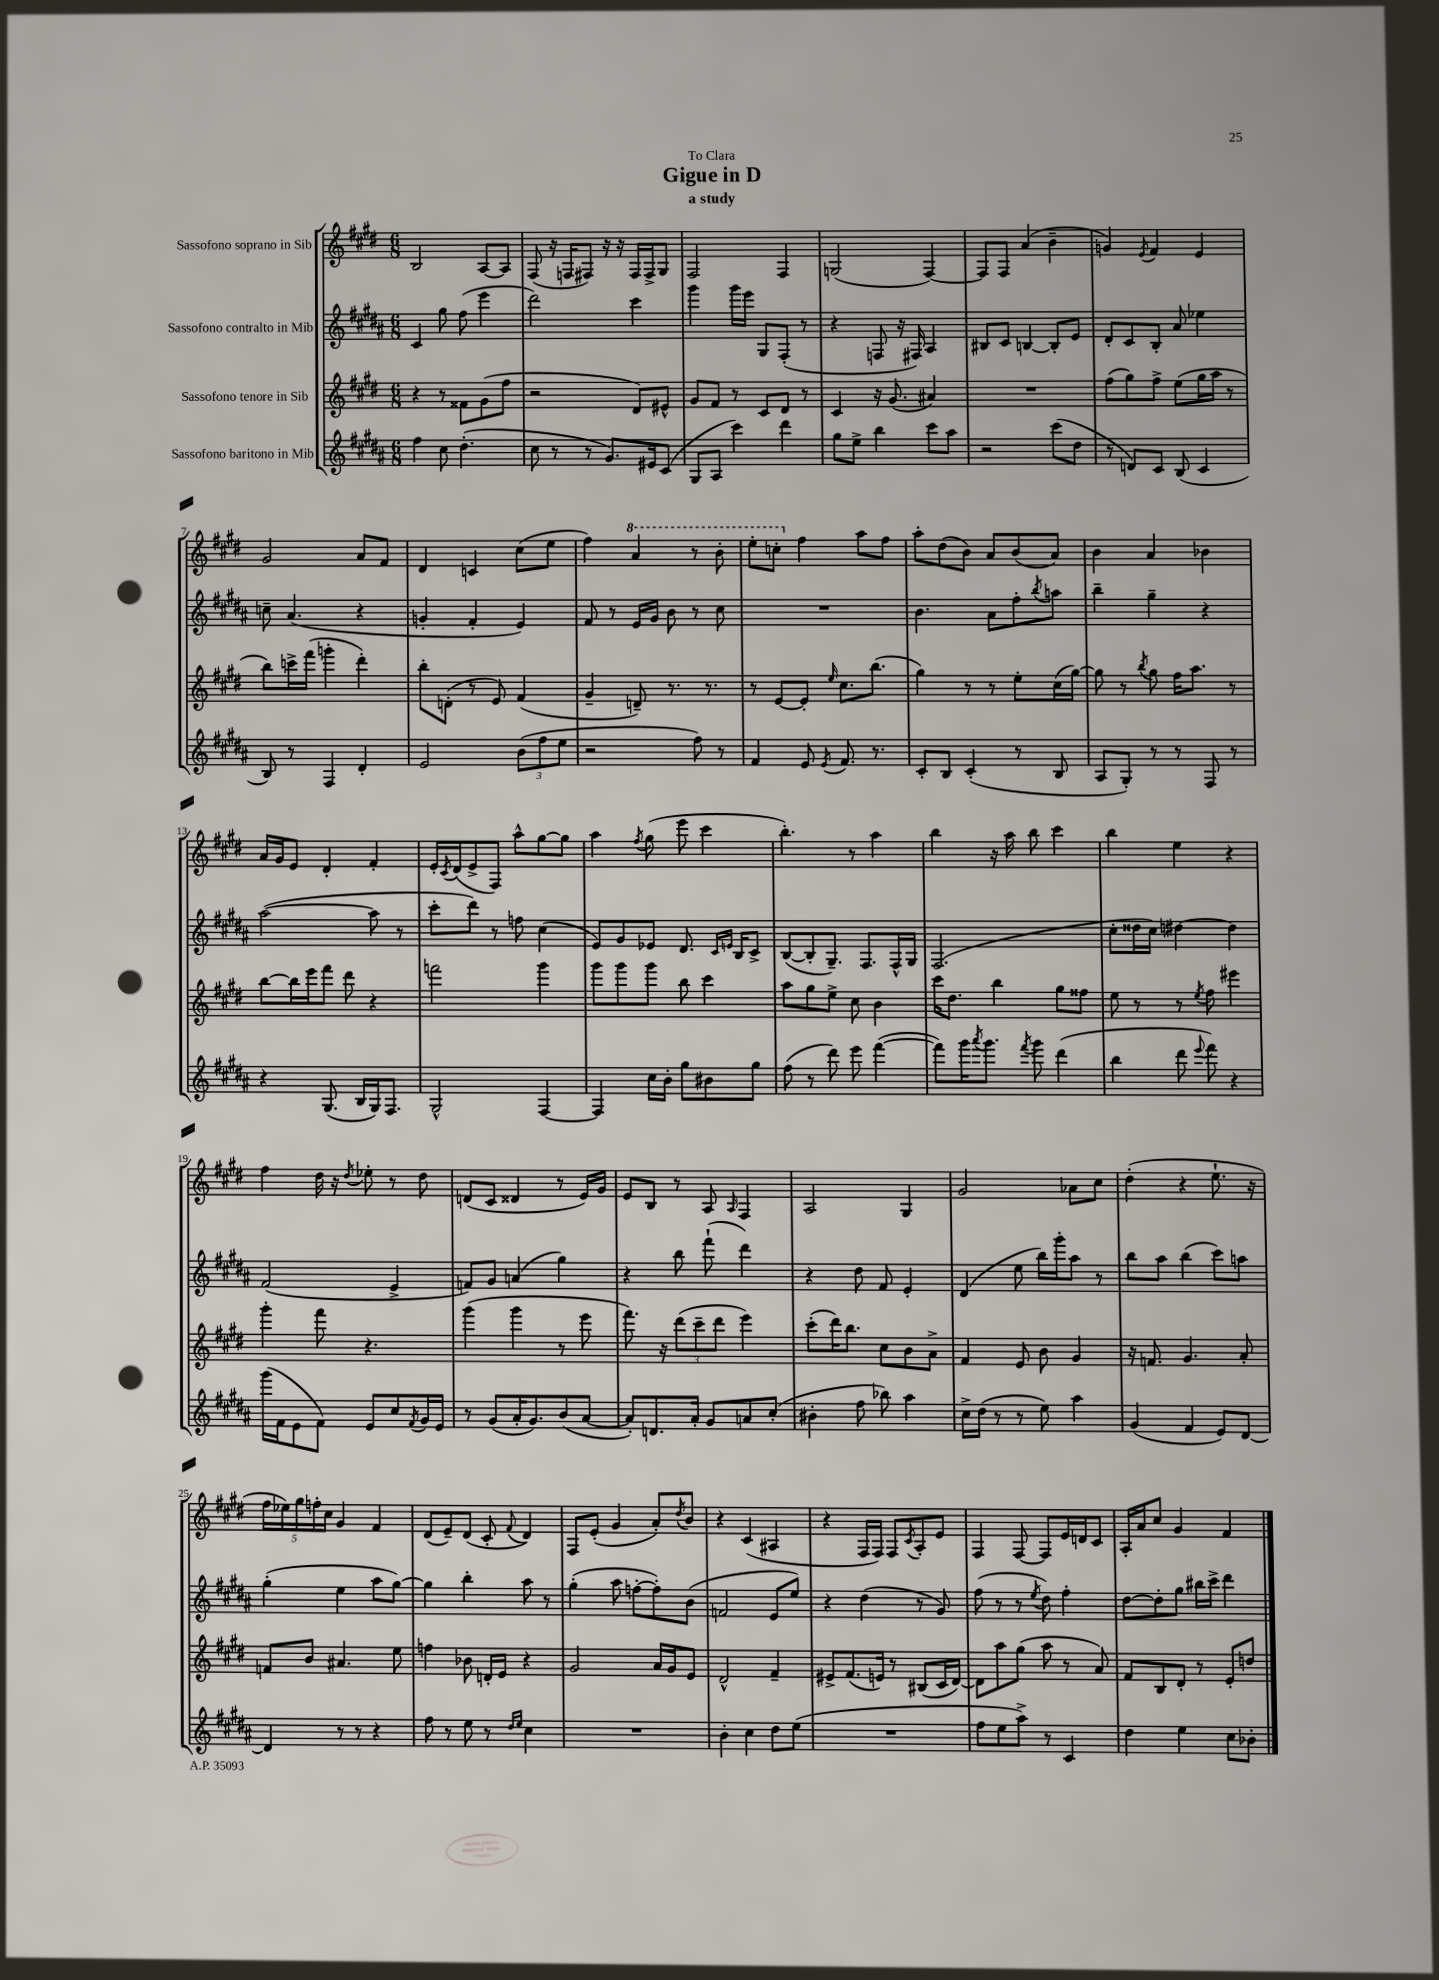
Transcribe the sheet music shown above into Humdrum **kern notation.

**kern	**kern	**kern	**kern
*staff4	*staff3	*staff2	*staff1
*clefG2	*clefG2	*clefG2	*clefG2
*k[f#c#g#d#a#]	*k[f#c#g#d#]	*k[f#c#g#d#a#]	*k[f#c#g#d#]
*M6/8	*M6/8	*M6/8	*M6/8
4ff#	4r	4c#	2B
8cc#	8r	8gg#	.
(4.dd#'	8f##	(8ff#	.
.	(8g#	4eee	[8A
.	8ff#	.	8A]
=	=	=	=
8cc#	2r	2ddd#)	(8F#
8r	.	.	16r
.	.	.	16F
8r	.	.	8F#)
8.g#)	.	.	16r
.	.	.	16r
.	8d#)	4ccc#	16F#
16e#	.	.	16F#^
(8c#	8e#^^	.	8G#
=	=	=	=
8G#	8g#	4ggg#	2F#
8A#	8f#	.	.
4ccc#)	8r	16ggg#	.
.	.	16eee	.
.	8c#	8G#	.
4ddd#	8d#	(8F#'	4F#
.	8r	8r	.
=	=	=	=
8gg#	4c#	4r	(2G
8ee^	.	.	.
4bb	16r	8F	.
.	(8.g#	.	.
.	.	16r	.
.	.	16F#)	.
8ccc#	4a#)	4A#	[4F#)
8aa#	.	.	.
=	=	=	=
2r	2.r	8B#	8F#]
.	.	8c#	8F#
.	.	[4B	(4a
(8ccc#	.	8B']	4b~
8dd#	.	8e	.
=	=	=	=
8r	(8ff#	8d#'	4g)
8d)	8gg#)	8c#	.
.	.	.	8qe
8c#	8ff#^	8B'	4f#
(8B	(8ee	8a#	.
4c#	16gg#	4ee-	4e
.	16aa	.	.
.	8r	.	.
=	=	=	=
8B)	8bb)	8cc~	2g#
8r	16ccc^	(4.a#	.
.	(16fff#	.	.
4F#	4ggg'	.	.
4d#'	4ddd#')	4r	8a
.	.	.	8f#
=	=	=	=
2e	8bb'	4g'	4d#
.	(8d'	.	.
.	8r	4f#'	4c
.	8e)	.	.
(12b	(4f#	4e)	(8cc#
12ff#	.	.	.
.	.	.	8ee
12ee	.	.	.
=	=	=	=
2r	4g#~	8f#	4ff#)
.	.	8r	.
.	8d~)	16e	4aa
.	.	16g#	.
.	8.r	8b	.
8ff#)	.	8r	8r
.	8.r	.	.
8r	.	8cc#	8bb'
=	=	=	=
4f#	8r	2.r	8eee'
.	[8e	.	8ccc'
8e	8e']	.	4ff#
8qe	16qqee	.	.
8.f#	8.cc#	.	.
.	.	.	8aa
8.r	(8.bb	.	.
.	.	.	8ff#
=	=	=	=
8c#'	4gg#)	4.b	8aa'
8B	.	.	(8dd#
(4c#'	8r	.	8b)
.	8r	8a#	8a
8r	8ee'	8ff#'	(8b
.	.	8qbb	.
8B	(16cc#	8aa	8a)
.	[16gg#)	.	.
=	=	=	=
8A#	8gg#]	4bb~	4b
8G#')	8r	.	.
.	8qbb	.	.
8r	8gg#	4gg#~	4a
8r	16ff#	.	.
.	8.aa	.	.
8F#	.	4r	4b-
8r	8r	.	.
=	=	=	=
4r	[8bb	([2aa#	16a
.	.	.	16g#
.	16bb]	.	8e
.	16eee	.	.
(8.G#	8fff#	.	4d#'
.	8ddd#	.	.
16B	.	.	.
16G#)	4r	8aa#]	4f#'
8.F#	.	.	.
.	.	8r	.
=	=	=	=
2G#^^	2fff	8ccc#'	16e'
.	.	.	8qc#
.	.	.	(16d#
.	.	8ddd#)	8e^
.	.	8r	8F#)
.	.	8ff	8aa^^
[4F#	4ggg#	(4cc#	[8gg#
.	.	.	8gg#]
=	=	=	=
4F#]	8ggg#	8e)	4aa
.	8ggg#	8g#	.
.	.	.	8qff#
16cc#	8ggg#	8e-	(8gg#
16b'	.	.	.
8gg#	8bb	8.d#	8eee
8b#	4ccc#	.	4ccc#
.	.	16qqc#	.
.	.	16qqe	.
.	.	16B	.
8gg#	.	8c#^	.
=	=	=	=
(8ff#	8aa	([8B	4.bb')
8r	8gg#	8B']	.
8ddd#)	8ee^	8.G#~)	.
8eee	8cc#	.	8r
.	.	8.F#	.
([4fff#	4b	.	4aa
.	.	16F#^^	.
.	.	16G#	.
=	=	=	=
8fff#])	16ccc#	(2.F#	4bb
.	8.dd#	.	.
16ggg#	.	.	.
8qaaa#	.	.	.
8.ggg#	.	.	.
.	4bb	.	16r
.	.	.	16aa
8qfff#	.	.	.
8ggg#	.	.	8bb
(4ddd#	8gg#	.	4ccc#
.	8ff##	.	.
=	=	=	=
4bb	8ee	8cc#'	4bb
.	8r	16dd##	.
.	.	16cc#)	.
8ddd#	8r	[4dd#	4ee
8qqeee	8qee	.	.
8fff#)	8ff#	.	.
4r	4eee#	4dd#]	4r
=	=	=	=
(16ggg#	4ggg#'	(2f#	4ff#
16f#	.	.	.
8e	.	.	.
8f#)	8fff#	.	16dd#
.	.	.	16r
.	.	.	8qdd#
8e	4.r	.	8ee-'
8cc#	.	4e^	8r
8qf#	.	.	.
16g#	.	.	8dd#
16e	.	.	.
=	=	=	=
8r	(4ggg#	8f)	(8d
(8g#	.	8g#	8c#
16a#'	4ggg#	(4a	4d##
8.g#)	.	.	.
(8b	8r	4gg#)	8r
[8a#	8eee	.	16e)
.	.	.	16g#
=	=	=	=
8a#'])	8.fff#)	4r	8e
8.d	.	.	8B
.	16r	.	.
.	(12ddd#	8bb	8r
16a#'	.	.	.
.	12ccc#~	.	.
8g#	.	(8fff#`	8A
.	12ddd#	.	.
.	.	.	16qqA
8a	4eee)	4ddd#)	4F#
(8cc#'	.	.	.
=	=	=	=
4b#'	(8ccc#'	4r	2A
.	16ddd#)	.	.
.	8.bb	.	.
8ff#	.	8dd#	.
8bb-)	8cc#	8f#	.
4aa#	8b	4e'	4G#
.	8a^	.	.
=	=	=	=
16cc#^	4f#	(4d#	2g#
(16dd#	.	.	.
8r	.	.	.
8r	8e	8ee	.
8ee)	8b	16bb)	.
.	.	16ggg#'	.
4aa#	4g#	8aa#	8a-
.	.	8r	8cc#
=	=	=	=
(4g#	16r	8bb	(4dd#'
.	8.f	.	.
.	.	8aa#	.
4f#	4.g#	(4bb	4r
8e)	.	8ccc#)	8.ee`
[8d#	8a'	8aa	.
.	.	.	16r
=	=	=	=
4d#]	8f	(4gg#'	20ff#
.	.	.	20ee-)
.	.	.	20gg#
.	8b	.	.
.	.	.	20ff'
.	.	.	20cc#
8r	4.a#	4ee	4g#
8r	.	.	.
4r	.	8aa#	4f#
.	8ee	[8gg#)	.
=	=	=	=
8ff#	4ff	4gg#]	(8d#
8r	.	.	8e~)
8ee	8b-	4bb'	(8d#
8r	16d'	.	8c#'
.	16e	.	.
16qqdd#	.	.	.
16qqee	.	.	8qqf#
4cc#	4r	8aa#	4d#)
.	.	8r	.
=	=	=	=
2.r	2g#	(4gg#'	8F#
.	.	.	(8e'
.	.	8aa#	4g#
.	.	[8ff'	.
.	16a	8ff'])	8a')
.	16g#	.	.
.	.	.	8qdd#
.	8e	(8b	8b
=	=	=	=
4b'	2d#^^	2f	4r
4cc#	.	.	(4c#
8dd#	4f#~	8e	4A#
(8ee	.	8ee)	.
=	=	=	=
2.r	8e#^	4r	4r
.	(8.f#	.	.
.	.	(4dd#	16F#
.	16e)	.	16F#)
.	8r	.	8F#
.	.	.	8qc#
.	(8B#	8r	8A'
.	16c#	8g#)	8e
.	[16d#)	.	.
=	=	=	=
8ff#	8d#]	(8ff#	4F#
8ee	8aa	8r	.
8aa#^)	(8gg#	8r	[8F#
.	.	8qee	.
8r	8aa	8dd#)	8F#]
4c#	8r	4ff#'	16e
.	.	.	16d
.	8a)	.	8c#
=	=	=	=
4dd#	8f#	[8dd#	16A'
.	.	.	16a
.	8B	8dd#']	8cc#
4ee	8d#'	8gg#	4g#
.	8r	16bb#	.
.	.	16ccc#^	.
8cc#	8e'	4ddd#	4f#
8b-'	8dd	.	.
==	==	==	==
*-	*-	*-	*-
